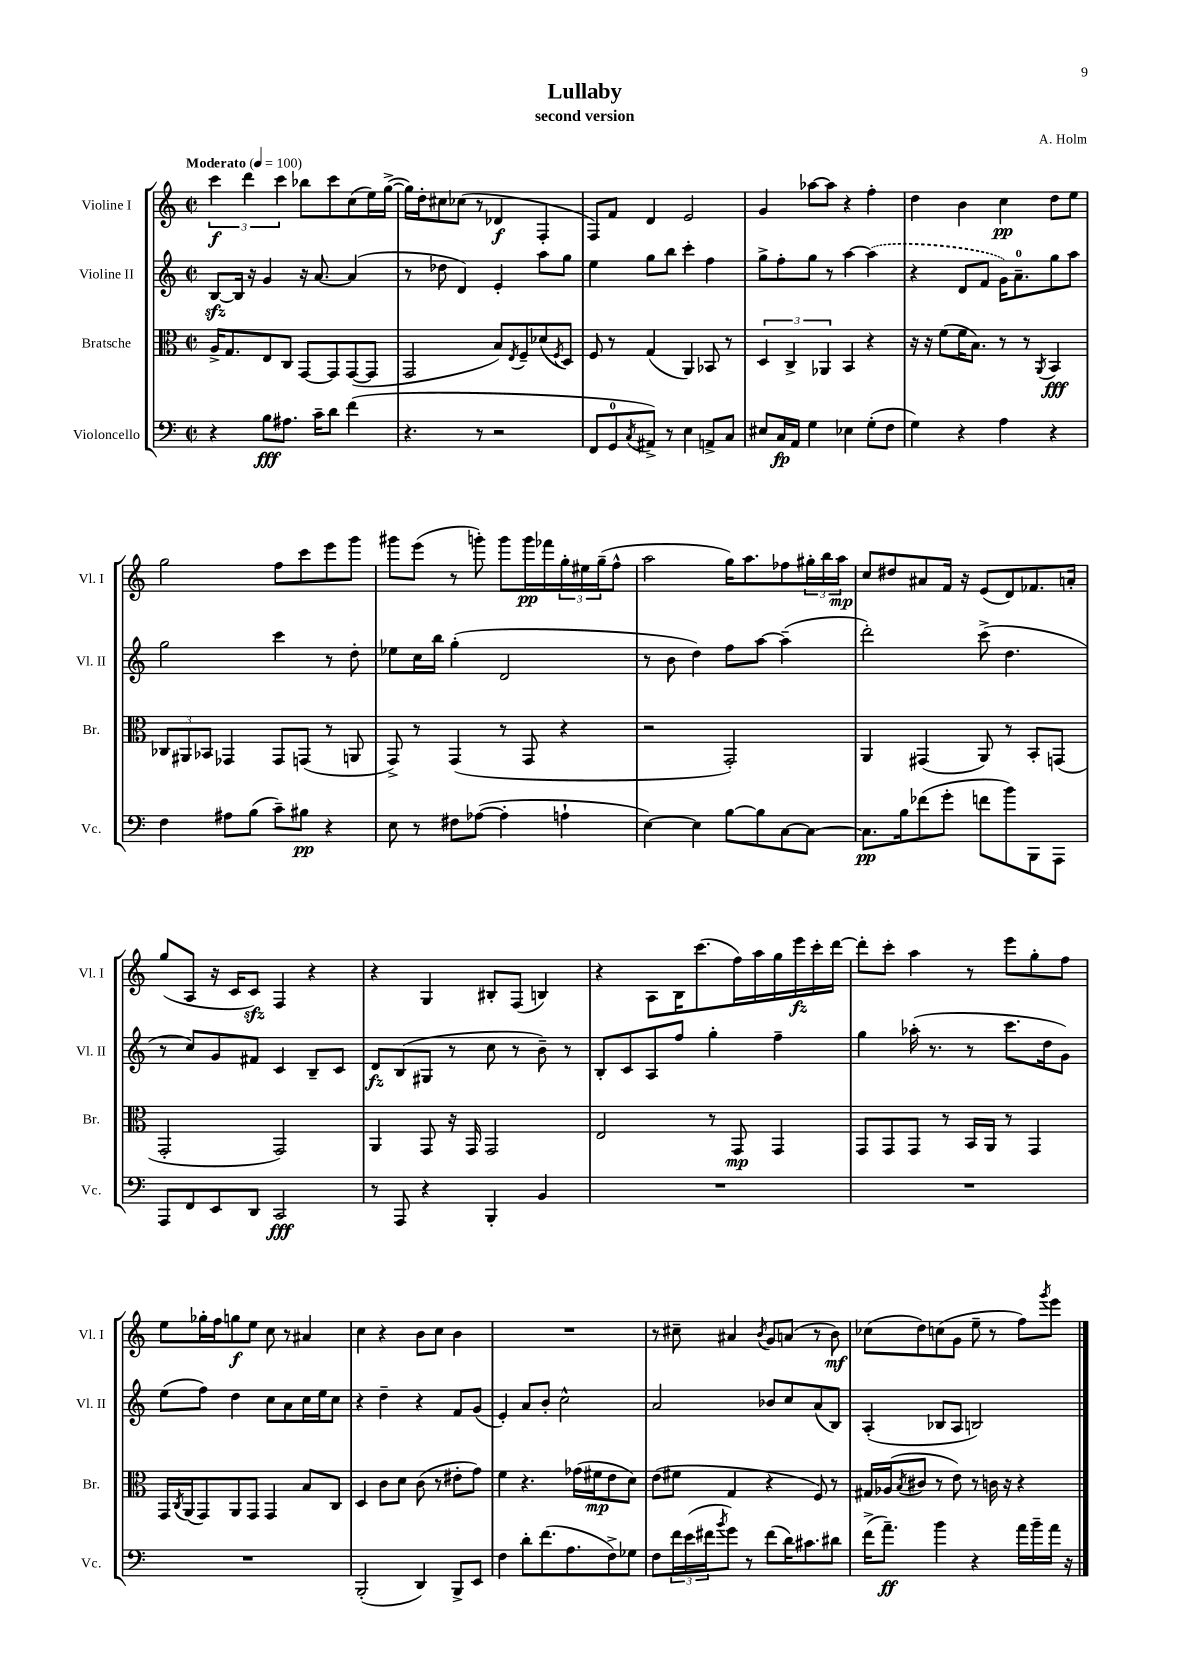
\header { title = "Lullaby" composer = "A. Holm" subtitle = "second version" }
<<
\new StaffGroup <<
\new Staff = "s0" \with { instrumentName = "Violine I" shortInstrumentName = "Vl. I" } {
    \clef treble \key c \major \defaultTimeSignature \time 2/2 \tempo "Moderato" 4 = 100
    \tuplet 3/2 { c'''4\f d'''4 c'''4 } bes''8 c'''8 c''8( e''16) g''16~->( |
    g''16) d''16-. cis''8 ces''8( r8 des'4\f f4-. |
    f8) f'8 d'4 e'2 |
    g'4 aes''8~ aes''8 r4 f''4-. |
    d''4 b'4 c''4\pp d''8 e''8 |
    g''2 f''8 c'''8 e'''8 g'''8 |
    gis'''8 e'''8( r8 g'''8-.) g'''8 g'''16\pp fes'''16 \tuplet 3/2 { g''16-. eis''16 g''16--( } f''8-^ |
    a''2 g''16) a''8. fes''8 \tuplet 3/2 { gis''16-. b''16 a''16\mp } |
    c''8 dis''8 ais'8 f'16 r16 e'8( d'8) fes'8. a'16-. |
    g''8( a8 r16 c'16 c'8\sfz) f4 r4 |
    r4 g4 bis8-. f8( b4) |
    r4 a8 b16 c'''8.( f''16) a''16 g''16 e'''16\fz c'''16-. d'''16~ |
    d'''8-. c'''8-. a''4 r8 e'''8 g''8-. f''8 |
    e''8 ges''16-. f''16 g''8\f e''8 c''8 r8 ais'4 |
    c''4 r4 b'8 c''8 b'4 |
    R1 |
    r8 cis''8-- ais'4 \acciaccatura { b'8 } g'8 a'8( r8 b'8\mf) |
    ces''8( d''8) c''8( g'8 e''8-- r8 f''8) \acciaccatura { g'''8 } e'''8 \bar "|." |
}
\new Staff = "s1" \with { instrumentName = "Violine II" shortInstrumentName = "Vl. II" } {
    \clef treble \key c \major \defaultTimeSignature \time 2/2
    b8~\sfz b16 r16 g'4 r16 a'8.~ a'4( |
    r8 des''8 d'4) e'4-. a''8 g''8 |
    e''4 g''8 b''8 c'''4-. f''4 |
    g''8-> f''8-. g''8 r8 a''4~ \once \slurDashed a''4( |
    r4 d'8 f'8 g'16) a'8.-0-- g''8 a''8 |
    g''2 c'''4 r8 d''8-. |
    ees''8 c''16 b''16 g''4-.( d'2 |
    r8 b'8 d''4) f''8 a''8~ a''4--( |
    d'''2-.) c'''8->( d''4. |
    r8 c''8) g'8 fis'8 c'4 b8-- c'8 |
    d'8\fz b8( gis8 r8 c''8 r8 b'8--) r8 |
    b8-. c'8 a8 f''8 g''4-. f''4-- |
    g''4 aes''16-.( r8. r8 c'''8. d''16 g'8) |
    e''8( f''8) d''4 c''8 a'8 c''16 e''16 c''8 |
    r4 d''4-- r4 f'8 g'8( |
    e'4-.) a'8 b'8-. c''2-^ |
    a'2 bes'8 c''8 a'8( b8) |
    a4-.( bes8 a8 b2) \bar "|." |
}
\new Staff = "s2" \with { instrumentName = "Bratsche" shortInstrumentName = "Br." } {
    \clef alto \key c \major \defaultTimeSignature \time 2/2
    a16-> g8. e8 c8 g,8~ g,8 g,8~( g,8 |
    g,2 b8) \acciaccatura { e8 } f8-- des'8( \acciaccatura { f8 } d8) |
    f8 r8 g4( a,4) bes,8 r8 |
    \tuplet 3/2 { d4 c4-> aes,4 } b,4 r4 |
    r16 r16 f'8( f'16 b8.) r8 r8 \acciaccatura { a,8 } b,4\fff |
    \tuplet 3/2 { ces8 ais,8 bes,8 } ges,4 ges,8 g,8( r8 a,8 |
    g,8->) r8 g,4( r8 g,8 r4 |
    r2 g,2-.) |
    a,4 gis,4( a,8) r8 b,8-. g,8( |
    g,2-. g,2) |
    a,4 g,8 r16 g,16 g,2 |
    e2 r8 g,8\mp g,4 |
    g,8 g,8 g,8 r8 b,16 a,16 r8 g,4 |
    g,16 \acciaccatura { c8 } a,16( g,8) a,8 g,8 g,4 b8 c8 |
    d4 c'8 d'8 c'8( r8 eis'8-. g'8) |
    f'4 r4. ges'16( fis'16\mp e'8 d'8) |
    e'8( fis'8 g4 r4 f8) r8 |
    gis16 aes16( \acciaccatura { b8 } cis'8 r8 e'8) r8 c'16 r16 r4 \bar "|." |
}
\new Staff = "s3" \with { instrumentName = "Violoncello" shortInstrumentName = "Vc." } {
    \clef bass \key c \major \defaultTimeSignature \time 2/2
    r4 b8\fff ais8. c'16-- d'8 f'4( |
    r4. r8 r2 |
    f,8 g,8-0 \acciaccatura { c8 } ais,8->) r8 e4 a,8-> c8 |
    eis8 c16\fp a,16 g4 ees4 g8-.( f8 |
    g4) r4 a4 r4 |
    f4 ais8 b8( c'8--) bis8\pp r4 |
    e8 r8 fis8 aes8~( aes4-. a4-! |
    e4~) e4 b8~ b8 c8~ c8~ |
    c8.\pp b16 fes'8( g'8-. f'8 b'8) b,,8 a,,8 |
    a,,8 f,8 e,8 d,8 c,2\fff |
    r8 a,,8 r4 b,,4-. b,4 |
    R1 |
    R1 |
    R1 |
    b,,2-.( d,4) b,,8-> e,8 |
    f4 d'8-. f'8.( a8. f8->) ges8 |
    f8 \tuplet 3/2 { f'16 e'16( fis'16 } \acciaccatura { b'8 } g'8) r8 fis'8( d'16) cis'8. dis'8 |
    f'16->( a'8.--\ff) b'4 r4 a'16 b'16-- a'16 r16 \bar "|." |
}
>>
>>
\layout { \context { \Score \remove "Bar_number_engraver" } }
